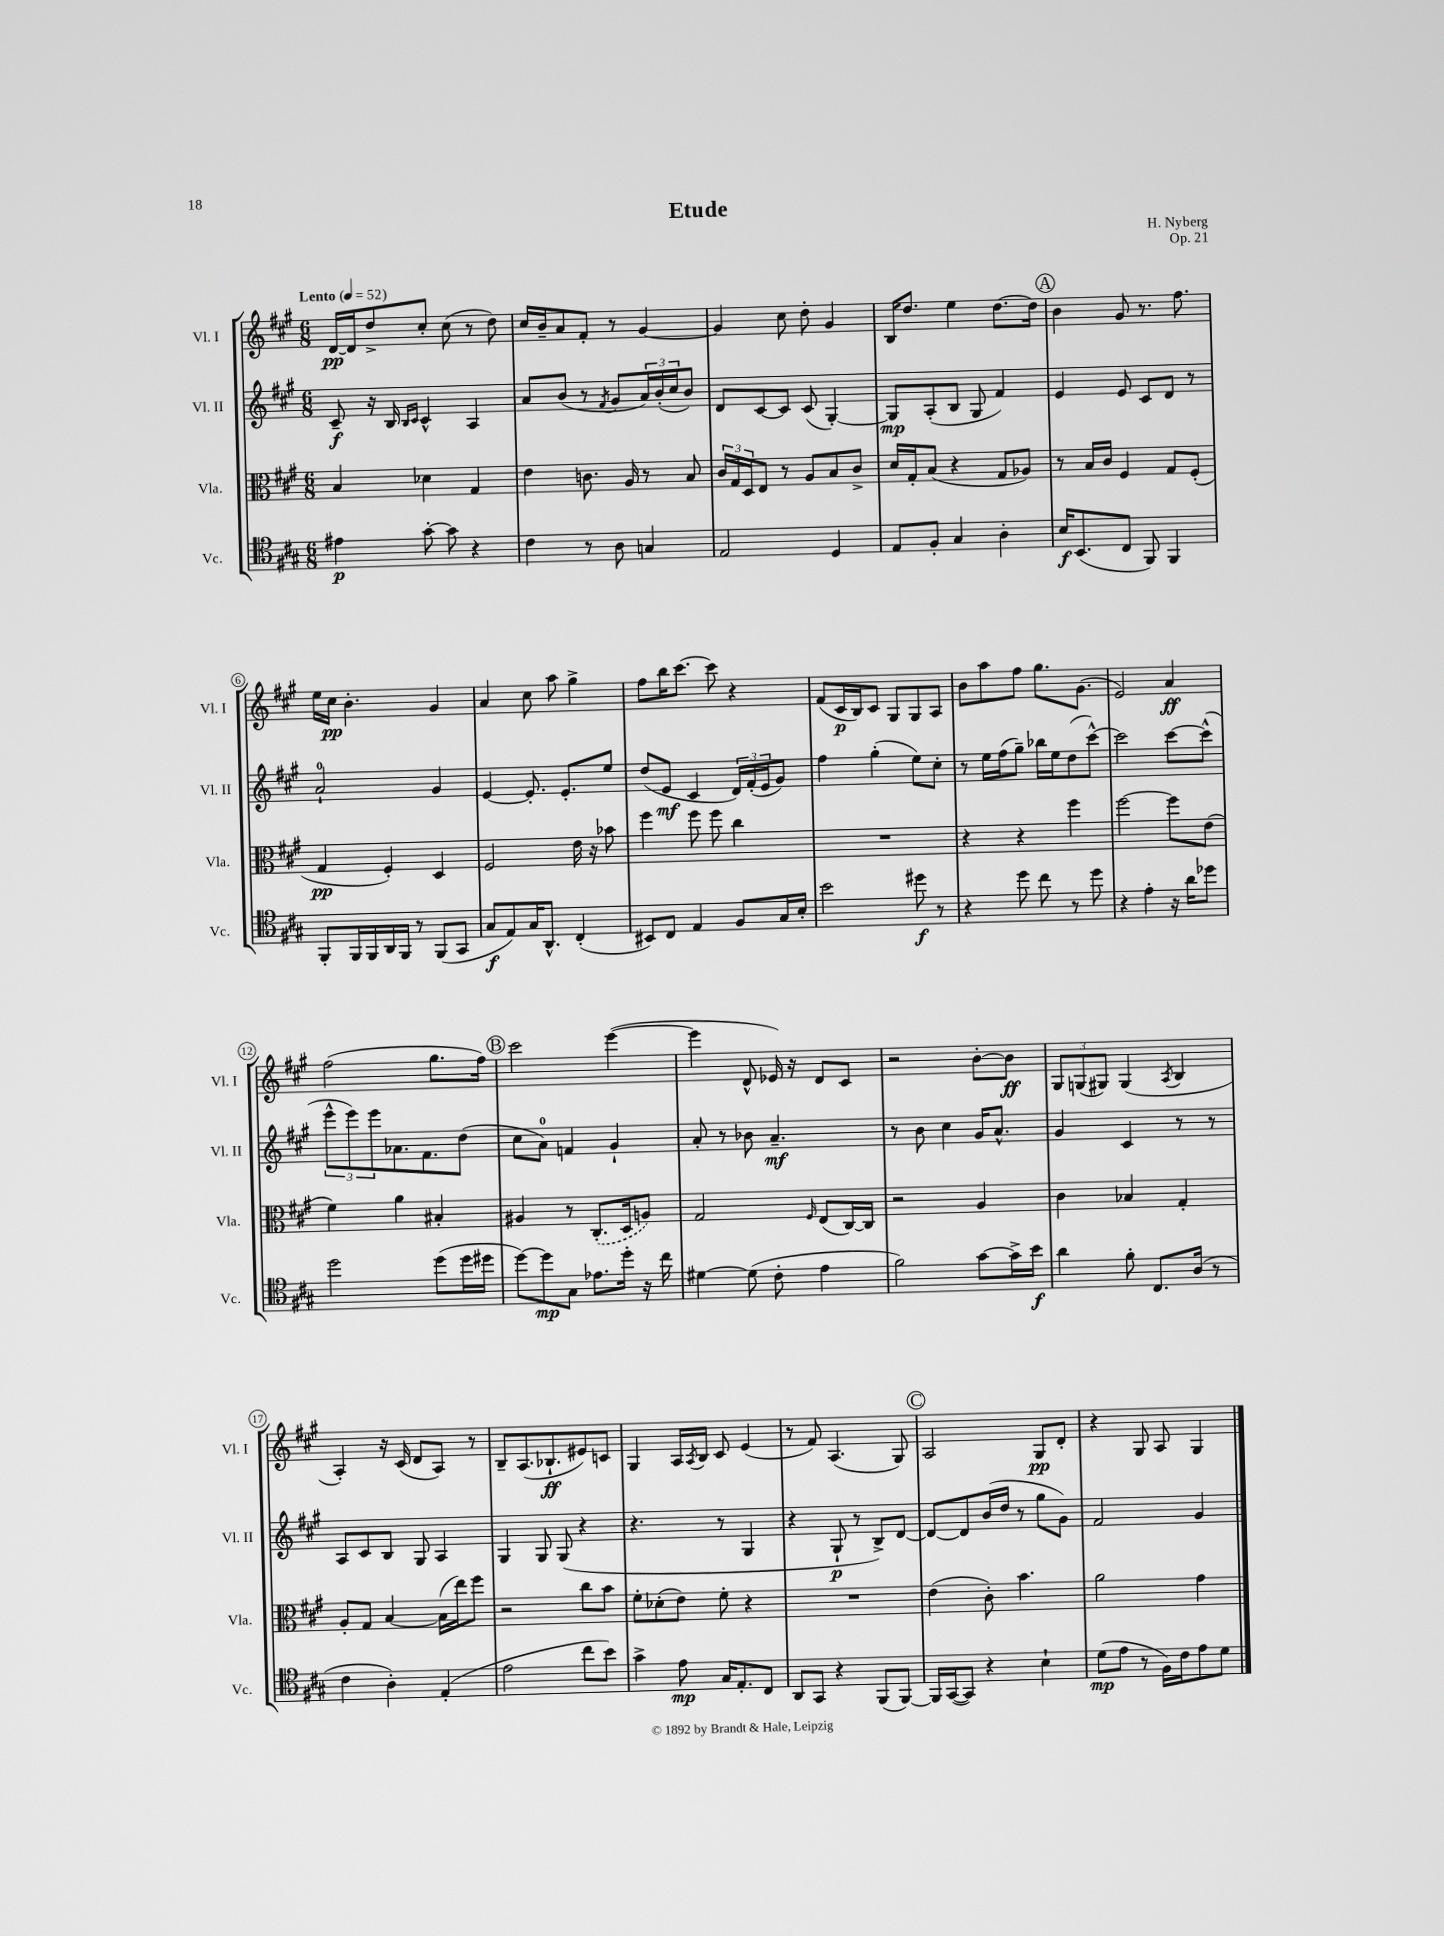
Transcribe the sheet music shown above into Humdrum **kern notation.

**kern	**kern	**kern	**kern
*staff4	*staff3	*staff2	*staff1
*clefC4	*clefC3	*clefG2	*clefG2
*k[f#c#g#]	*k[f#c#g#]	*k[f#c#g#]	*k[f#c#g#]
*M6/8	*M6/8	*M6/8	*M6/8
*MM52	*MM52	*MM52	*MM52
4e#	4B	8c#~	[16d
.	.	.	16d]
.	.	16r	8dd^
.	.	16B	.
.	.	16qqB	.
.	.	16qqc#	.
[8g#'	4d-	4c#^^	8cc#'
8g#]	.	.	(8cc#
4r	4G#	4A	8r
.	.	.	8dd)
=	=	=	=
4c#	4e	8a	16cc#
.	.	.	16b~
.	.	(8b	8a
8r	8.c	8r	8f#'
.	.	8qf#	.
8A	.	8g#	8r
.	16A	.	.
4G	8r	24a)	[4g#
.	.	(24b'	.
.	.	24cc#	.
.	8B	8b)	.
=	=	=	=
2E	24c#	8d	4g#]
.	24G#	.	.
.	24D	.	.
.	8E	[8c#	.
.	8r	8c#]	8cc#
.	8A	(8c#	8dd'
4D	8B	[4G#')	4g#
.	8c#^	.	.
=	=	=	=
8E	16d	8G#]	16B
.	16G#'	.	8.dd
8F#'	(8B	(8A'	.
4G#	4r	8B	4ee
.	.	8G#	.
4A'	8G#	4f#)	[8.dd
.	8A-)	.	.
.	.	.	16dd]
=	=	=	=
16B	8r	4e	4b
(8.BB	.	.	.
.	16B	.	.
.	16c#	.	.
8C#	4F#	8e	8g#
8FF#)	.	8c#	8.r
4FF#	8G#	8d	.
.	.	.	8.ff#
.	(8F#'	8r	.
=	=	=	=
8FF#'	4G#	2a`	16ee
.	.	.	16cc#
16FF#	.	.	4.b'
16FF#	.	.	.
16AA	4F#')	.	.
16FF#	.	.	.
8r	.	.	.
(8FF#	4D	4g#	4g#
8GG#	.	.	.
=	=	=	=
8G#	2F#	[4e	4a
8E)	.	.	.
16G#	.	8.e']	8cc#
8.AA^^	.	.	.
.	.	.	8aa
.	.	8.e'	.
(4C#'	16e	.	4gg#^
.	16r	.	.
.	8b-	8ee	.
=	=	=	=
8BB#)	4ff#	(8dd	8ff#
8C#	.	8e	16bb
.	.	.	[8.ccc#
4E	8ff#	4c#	.
.	8ff#	.	8ccc#]
8F#	4cc#	24d)	4r
.	.	(24f#'	.
.	.	24e	.
16G#	.	8g#)	.
16B'	.	.	.
=	=	=	=
2b	2.r	4ff#	(8f#
.	.	.	16c#
.	.	.	16B)
.	.	(4gg#'	8c#
.	.	.	8G#
8dd#	.	8ee)	8G#
8r	.	8cc#'	8A
=	=	=	=
4r	4r	8r	8b
.	.	16ee	8aa
.	.	(16ff#	.
8dd	4r	8gg#~)	8ff#
8cc#	.	16bb-	8.gg#
.	.	16ee	.
8r	4ff#	(8dd	.
.	.	.	(8.g#
8dd	.	[8ccc#^^)	.
=	=	=	=
4r	[2ff#	2ccc#]	2e)
4e'	.	.	.
16r	8ff#]	[8ccc#	4a
16a	.	.	.
8dd-	(8e	(8ccc#^^]	.
=	=	=	=
2dd	4f#)	12eee^^	(2ff#
.	.	12eee)	.
.	.	12eee	.
.	4a	8.a-	.
.	.	8.f#	.
(8dd	4B#'	.	8.gg#
16dd	.	(8dd	.
16dd#	.	.	16ff#)
=	=	=	=
[8dd)	4A#	8cc#	2ccc#
8dd]	.	8a)	.
8G#	8r	4f	.
8.e-	(8.C#'	.	.
.	.	4g#`	([4eee
16dd'	16D	.	.
16r	8A)	.	.
16cc#	.	.	.
=	=	=	=
[4d#	2G#	8a'	4eee]
.	.	8r	.
(8d#]	.	8b-	8d^^
8c#'	.	4.a~	16e-)
.	.	.	16r
.	16qqF#	.	.
4e	(8E	.	8d
.	[16C#)	.	8c#
.	16C#]	.	.
=	=	=	=
2f#)	2r	8r	2r
.	.	8b	.
.	.	4cc#	.
[8g#	4A	16g#	[8b'
.	.	8.a^^	.
16g#^]	.	.	8b]
16b	.	.	.
=	=	=	=
4a	4c#	4g#	12G#
.	.	.	(12G
.	.	.	12G#)
8f#'	4B-	4c#	(4G#
8.C#	.	.	.
.	.	.	8qA
.	4G#'	8r	4B
(16A	.	.	.
8r	.	8r	.
=	=	=	=
4c#	8A'	8A	4A')
.	8G#	8c#	.
4A')	[4B	8B	16r
.	.	.	(16c#
.	.	8G#	8d
(4E'	(16B]	4A	8A)
.	16ee)	.	.
.	8ff#	.	8r
=	=	=	=
2e	2r	4G#	8B~
.	.	.	(8.A
.	.	8G#	.
.	.	.	8.B-`
.	.	(8G#	.
8cc#	8cc#	4r	8e#)
8b)	8b	.	8c
=	=	=	=
4g#^	8f#'	4.r	4G#
.	(8d-'	.	.
8e	8e)	.	16A
.	.	.	8qA
.	.	.	16B
16G#	8f#'	8r	8c#
8.E'	.	.	.
.	4r	4G#	(4e
8C#	.	.	.
=	=	=	=
8AA	2.r	4r	8r
8GG#	.	.	8f#)
4r	.	8G#`	(4.A
.	.	8r	.
(8FF#	.	8B^)	.
[8FF#)	.	[8d	8G#)
=	=	=	=
16FF#]	(4e	8d_	2A
([16GG#	.	.	.
8GG#])	.	8d]	.
4r	8c#')	(16b	.
.	.	16dd	.
.	4.b	8r	.
4B`	.	8gg#	8G#
.	.	8g#)	8d'
=	=	=	=
(8d	2a	2f#	4r
8e	.	.	.
8r	.	.	8G#
16F#)	.	.	8A
16c#	.	.	.
8e	4g#	4g#	4G#
8d	.	.	.
==	==	==	==
*-	*-	*-	*-
